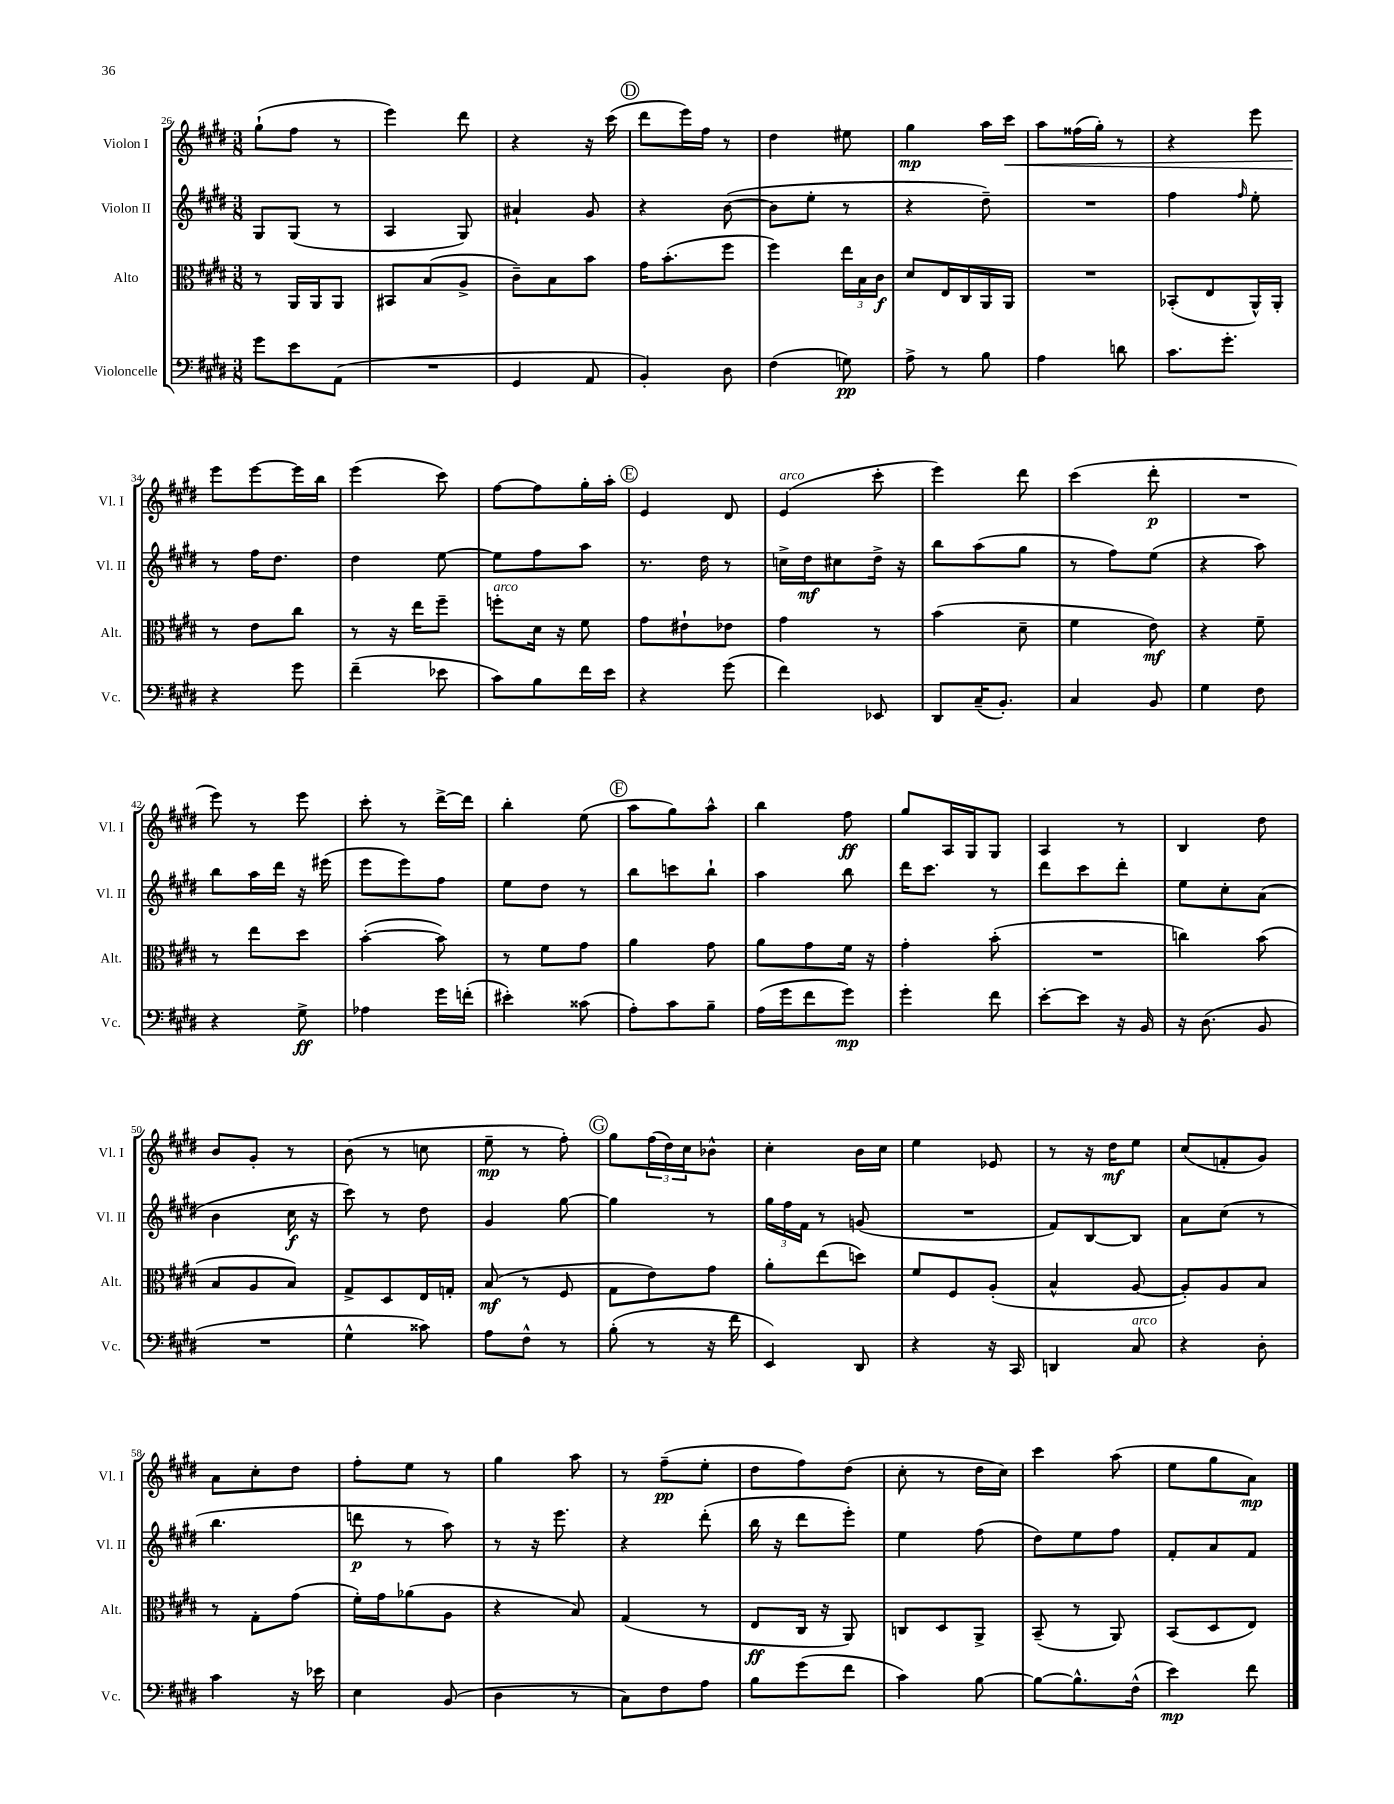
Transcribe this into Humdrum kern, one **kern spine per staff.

**kern	**dynam	**kern	**dynam	**kern	**dynam	**kern	**dynam
*part4	*part4	*part3	*part3	*part2	*part2	*part1	*part1
*staff4	*staff4	*staff3	*staff3	*staff2	*staff2	*staff1	*staff1
*I"Violoncelle	*	*I"Alto	*	*I"Violon II	*	*I"Violon I	*
*I'Vc.	*	*I'Alt.	*	*I'Vl. II	*	*I'Vl. I	*
*clefF4	*	*clefC3	*	*clefG2	*	*clefG2	*
*k[f#c#g#d#]	*	*k[f#c#g#d#]	*	*k[f#c#g#d#]	*	*k[f#c#g#d#]	*
*M3/8	*	*M3/8	*	*M3/8	*	*M3/8	*
=26	=26	=26	=26	=26	=26	=26	=26
8g#\L	.	8r	.	8G#/L	.	(8gg#`\L	.
8e\	.	16AA/LL	.	(8G#/J	.	8ff#\J	.
.	.	16AA/J	.	.	.	.	.
(8AA\J	.	8AA/J	.	8r	.	8r	.
=27	=27	=27	=27	=27	=27	=27	=27
4.r	.	8BB#X/L	.	4A/	.	4eee\)	.
.	.	(8B/	.	.	.	.	.
.	.	8A^/J	.	8G#/)	.	8ddd#\	.
=28	=28	=28	=28	=28	=28	=28	=28
4GG#/	.	8c#~\L)	.	4a#X`/	.	4r	.
.	.	8B\	.	.	.	.	.
8AA/	.	8b\J	.	8g#/	.	16r	.
.	.	.	.	.	.	(16ccc#\	.
!!LO:REH:place=s1:t=D
=29	=29	=29	=29	=29	=29	=29	=29
4BB'/)	.	16g#\KL	.	4r	.	8ddd#\L	.
.	.	(8.b'\	.	.	.	.	.
.	.	.	.	.	.	16eee\L)	.
.	.	.	.	.	.	16ff#\JJ	.
8D#\	.	8ff#\J	.	([8b\	.	8r	.
=30	=30	=30	=30	=30	=30	=30	=30
(4F#\	.	4ff#\)	.	8b\L]	.	4dd#\	.
.	.	.	.	8ee'\J	.	.	.
8Gn\)	pp	24ee\LL	.	8r	.	8ee#X\	.
.	.	24B\	.	.	.	.	.
.	.	24c#\JJ	f	.	.	.	.
=31	=31	=31	=31	=31	=31	=31	=31
8A^\	.	8d#/L	.	4r	.	4gg#\	mp
8r	.	16E/L	.	.	.	.	.
.	.	16C#/	.	.	.	.	.
8B\	.	16AA/	.	8dd#~\)	.	16aa\LL	.
!	!	!	!	!	!	!	!LO:HP:b
.	.	16AA/JJ	.	.	.	16ccc#\JJ	<
=32	=32	=32	=32	=32	=32	=32	=32
4A\	.	4.r	.	4.r	.	8aa\L	.
.	.	.	.	.	.	(16ff##X\L	.
.	.	.	.	.	.	16gg#'\JJ)	.
8dn\	.	.	.	.	.	8r	.
=33	=33	=33	=33	=33	=33	=33	=33
8.c#\L	.	(8BB-X'/L	.	4ff#\	.	4r	.
.	.	8E/	.	.	.	.	.
8.g#'\J	.	.	.	.	.	.	.
.	.	.	.	16qqff#/	.	.	.
.	.	16AA^^/L)	.	8ee'\	.	8eee\	.
.	.	16AA'/JJ	.	.	.	.	.
!!LO:LB:g=z
=34	=34	=34	=34	=34	=34	=34	=34
4r	.	8r	.	8r	.	8eee\L	.
.	.	8e\L	.	16ff#\KL	.	[8eee\	[
.	.	.	.	8.dd#\J	.	.	.
8g#\	.	8cc#\J	.	.	.	16eee\L]	.
.	.	.	.	.	.	16bb\JJ	.
=35	=35	=35	=35	=35	=35	=35	=35
(4f#~\	.	8r	.	4dd#\	.	(4eee\	.
.	.	16r	.	.	.	.	.
.	.	16ee\KL	.	.	.	.	.
8e-X\	.	8ff#~\J	.	[8ee\	.	8ccc#\)	.
=36	=36	=36	=36	=36	=36	=36	=36
!	!	!LO:TX:a:i:t=arco	!	!	!	!	!
8c#\L)	.	8ffn'\L	.	8ee\L]	.	[8ff#\L	.
8B\	.	16d#\Jk	.	8ff#\	.	8ff#\]	.
.	.	16r	.	.	.	.	.
16f#\L	.	8f#\	.	8aa\J	.	16gg#'\L	.
16e\JJ	.	.	.	.	.	16aa'\JJ	.
!!LO:REH:place=s1:t=E
=37	=37	=37	=37	=37	=37	=37	=37
4r	.	8g#\L	.	8.r	.	4e/	.
.	.	8e#X`\	.	.	.	.	.
.	.	.	.	16dd#\	.	.	.
(8g#\	.	8e-X\J	.	8r	.	8d#/	.
=38	=38	=38	=38	=38	=38	=38	=38
!	!	!	!	!	!	!LO:TX:a:i:t=arco	!
4f#\)	.	4g#\	.	16ccn^\LL	.	(4e/	.
.	.	.	.	16dd#\J	mf	.	.
.	.	.	.	8cc#X\	.	.	.
8EE-X/	.	8r	.	16dd#^\Jk	.	8ccc#'\	.
.	.	.	.	16r	.	.	.
=39	=39	=39	=39	=39	=39	=39	=39
8DD#/L	.	(4b\	.	8bb\L	.	4eee\)	.
(16C#~/K	.	.	.	(8aa\	.	.	.
8.BB'/J)	.	.	.	.	.	.	.
.	.	8d#~\	.	8gg#\J	.	8ddd#\	.
=40	=40	=40	=40	=40	=40	=40	=40
4C#/	.	4f#\	.	8r	.	(4ccc#\	.
.	.	.	.	8ff#\L)	.	.	.
8BB/	.	8e\)	mf	(8ee\J	.	8ddd#'\	p
=41	=41	=41	=41	=41	=41	=41	=41
4G#\	.	4r	.	4r	.	4.r	.
8F#\	.	8f#~\	.	8aa\)	.	.	.
!!LO:LB:g=z
=42	=42	=42	=42	=42	=42	=42	=42
4r	.	8r	.	8bb\L	.	8eee\)	.
.	.	8ee\L	.	16aa\L	.	8r	.
.	.	.	.	16ddd#\JJ	.	.	.
8G#^\	ff	8dd#\J	.	16r	.	8eee\	.
.	.	.	.	(16eee#X\	.	.	.
=43	=43	=43	=43	=43	=43	=43	=43
4A-X\	.	([4b'\	.	8eee\L	.	8ccc#'\	.
.	.	.	.	8eee\)	.	8r	.
16g#\LL	.	8b\])	.	8ff#\J	.	[16ddd#^\LL	.
(16fn'\JJ	.	.	.	.	.	16ddd#\JJ]	.
=44	=44	=44	=44	=44	=44	=44	=44
4e#X'\)	.	8r	.	8ee\L	.	4bb'\	.
.	.	8f#\L	.	8dd#\J	.	.	.
(8c##X\	.	8g#\J	.	8r	.	(8ee\	.
!!LO:REH:place=s1:t=F
=45	=45	=45	=45	=45	=45	=45	=45
8A'\L)	.	4a\	.	8bb\L	.	8aa\L	.
8c#\	.	.	.	8cccn\	.	8gg#\)	.
8B~\J	.	8g#\	.	8bb`\J	.	8aa^^\J	.
=46	=46	=46	=46	=46	=46	=46	=46
(16A\LL	.	8a\L	.	4aa\	.	4bb\	.
16g#\J	.	.	.	.	.	.	.
8f#\	.	8g#\	.	.	.	.	.
8g#\J)	mp	16f#\Jk	.	8bb\	.	8ff#\	ff
.	.	16r	.	.	.	.	.
=47	=47	=47	=47	=47	=47	=47	=47
4g#'\	.	4g#'\	.	16ddd#\KL	.	8gg#/L	.
.	.	.	.	8.ccc#\J	.	.	.
.	.	.	.	.	.	16A/L	.
.	.	.	.	.	.	16G#/J	.
8f#\	.	(8b'\	.	8r	.	8G#/J	.
=48	=48	=48	=48	=48	=48	=48	=48
[8e'\L	.	4.r	.	8ddd#\L	.	4A/	.
8e\J]	.	.	.	8ccc#\	.	.	.
16r	.	.	.	8ddd#'\J	.	8r	.
16BB/	.	.	.	.	.	.	.
=49	=49	=49	=49	=49	=49	=49	=49
16r	.	4ccn\)	.	8ee\L	.	4B/	.
(8.D#\	.	.	.	.	.	.	.
.	.	.	.	8cc#'\	.	.	.
8BB/	.	(8b\	.	(8a\J	.	8dd#\	.
!!LO:LB:g=z
=50	=50	=50	=50	=50	=50	=50	=50
4.r	.	8B/L	.	4b\	.	8b/L	.
.	.	8A/	.	.	.	8g#'/J	.
.	.	8B/J)	.	16cc#\	f	8r	.
.	.	.	.	16r	.	.	.
=51	=51	=51	=51	=51	=51	=51	=51
4G#^^\	.	8G#^/L	.	8ccc#\)	.	(8b\	.
.	.	8D#/	.	8r	.	8r	.
8c##X\)	.	16E/L	.	8dd#\	.	8ccn\	.
.	.	16Gn'/JJ	.	.	.	.	.
=52	=52	=52	=52	=52	=52	=52	=52
8A\L	.	(8B/	mf	4g#/	.	8ee~\	mp
8F#^^\J	.	8r	.	.	.	8r	.
8r	.	8F#/	.	[8gg#\	.	8ff#'\)	.
!!LO:REH:place=s1:t=G
=53	=53	=53	=53	=53	=53	=53	=53
(8B'\	.	8G#\L	.	4gg#\]	.	8gg#\L	.
8r	.	8e\)	.	.	.	(24ff#\L	.
.	.	.	.	.	.	24dd#\)	.
.	.	.	.	.	.	24cc#\J	.
16r	.	8g#\J	.	8r	.	8b-X^^\J	.
16f#\	.	.	.	.	.	.	.
=54	=54	=54	=54	=54	=54	=54	=54
4EE/)	.	8a'\L	.	24gg#\LL	.	4cc#'\	.
.	.	.	.	24ff#\	.	.	.
.	.	.	.	24f#\JJ	.	.	.
.	.	(8ee\	.	8r	.	.	.
8DD#/	.	8ddn\J)	.	(8gn/	.	16b\LL	.
.	.	.	.	.	.	16cc#\JJ	.
=55	=55	=55	=55	=55	=55	=55	=55
4r	.	8f#/L	.	4.r	.	4ee\	.
.	.	8F#/	.	.	.	.	.
16r	.	(8A'/J	.	.	.	8e-X/	.
16CC#/	.	.	.	.	.	.	.
=56	=56	=56	=56	=56	=56	=56	=56
4DDn/	.	4B^^/	.	8f#/L)	.	8r	.
.	.	.	.	[8B/	.	16r	.
.	.	.	.	.	.	16dd#\KL	mf
!LO:TX:a:i:t=arco	!	!	!	!	!	!	!
8C#/	.	[8A/	.	8B/J]	.	8ee\J	.
=57	=57	=57	=57	=57	=57	=57	=57
4r	.	8A'/L])	.	8a\L	.	(8cc#/L	.
.	.	8A/	.	(8cc#\J	.	8fn'/	.
8D#'\	.	8B/J	.	8r	.	8g#/J)	.
!!LO:LB:g=z
=58	=58	=58	=58	=58	=58	=58	=58
4c#\	.	8r	.	4.bb\	.	8a\L	.
.	.	8G#'\L	.	.	.	8cc#'\	.
16r	.	(8g#\J	.	.	.	8dd#\J	.
16e-X\	.	.	.	.	.	.	.
=59	=59	=59	=59	=59	=59	=59	=59
4E\	.	16f#'\LL)	.	8dddn\	p	8ff#'\L	.
.	.	16g#\J	.	.	.	.	.
.	.	(8a-X\	.	8r	.	8ee\J	.
(8BB/	.	8A\J	.	8aa\)	.	8r	.
=60	=60	=60	=60	=60	=60	=60	=60
4D#\	.	4r	.	8r	.	4gg#\	.
.	.	.	.	16r	.	.	.
.	.	.	.	8.eee\	.	.	.
8r	.	8B/)	.	.	.	8aa\	.
=61	=61	=61	=61	=61	=61	=61	=61
8C#\L)	.	(4G#/	.	4r	.	8r	.
8F#\	.	.	.	.	.	(8ff#~\L	pp
8A\J	.	8r	.	(8ddd#'\	.	8ee'\J	.
=62	=62	=62	=62	=62	=62	=62	=62
8B\L	.	8E/L	ff	16bb\	.	8dd#\L	.
.	.	.	.	16r	.	.	.
(8g#\	.	16C#/Jk	.	8ddd#\L	.	8ff#\)	.
.	.	16r	.	.	.	.	.
8f#\J	.	8AA/)	.	8eee'\J)	.	(8dd#\J	.
=63	=63	=63	=63	=63	=63	=63	=63
4c#\)	.	8Cn/L	.	4ee\	.	8cc#'\	.
.	.	8D#/	.	.	.	8r	.
[8B\	.	8AA^/J	.	(8ff#\	.	16dd#\LL	.
.	.	.	.	.	.	16cc#\JJ)	.
=64	=64	=64	=64	=64	=64	=64	=64
8B\L_	.	(8BB~/	.	8dd#\L)	.	4ccc#\	.
8.B^^\]	.	8r	.	8ee\	.	.	.
.	.	8AA/)	.	8ff#\J	.	(8aa\	.
(16F#^^\Jk	.	.	.	.	.	.	.
=65	=65	=65	=65	=65	=65	=65	=65
4e\)	mp	(8BB/L	.	8f#'/L	.	8ee\L	.
.	.	8D#/	.	8a/	.	8gg#\	.
8f#\	.	8E/J)	.	8f#/J	.	8a\J)	mp
==	==	==	==	==	==	==	==
*-	*-	*-	*-	*-	*-	*-	*-
